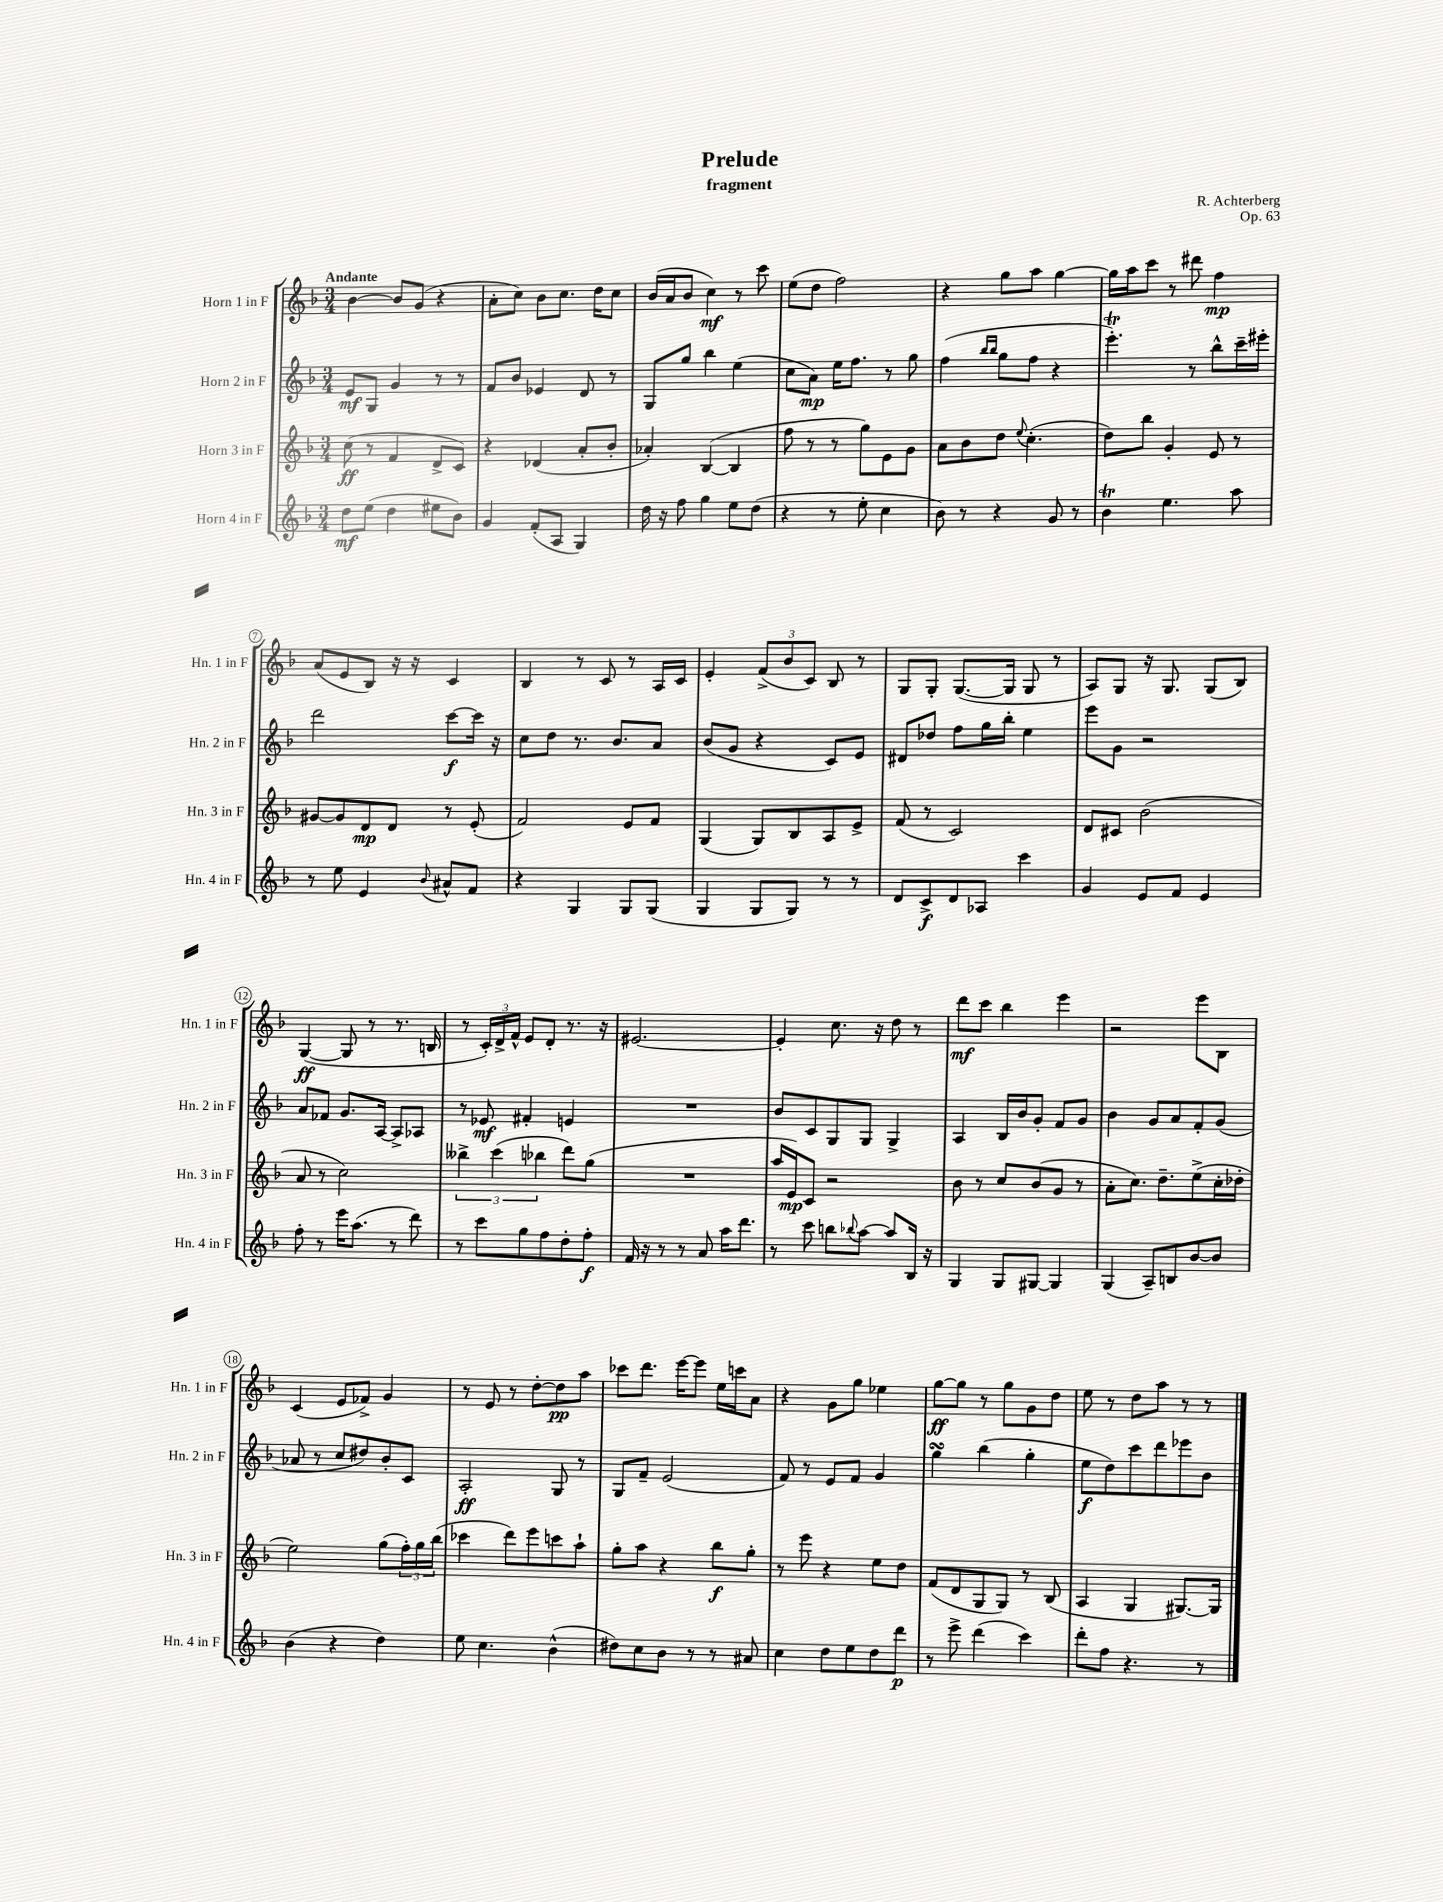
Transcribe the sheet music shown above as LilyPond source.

\header { title = "Prelude" composer = "R. Achterberg" subtitle = "fragment" opus = "Op. 63" }
<<
\new StaffGroup <<
\new Staff = "s0" \with { instrumentName = "Horn 1 in F" shortInstrumentName = "Hn. 1 in F" } {
    \clef treble \key f \major \numericTimeSignature \time 3/4 \tempo "Andante"
    bes'4~ bes'8 g'8( r4 |
    a'8-. c''8) bes'8 c''8. d''16 c''8 |
    bes'16( a'16 bes'8 c''4\mf) r8 c'''8 |
    e''8( d''8 f''2) |
    r4 g''8 a''8 g''4~ |
    g''16 a''16 c'''8 r8 dis'''8 f''4\mp |
    a'8( e'8 bes8) r16 r16 c'4 |
    bes4 r8 c'8 r8 a16 c'16 |
    e'4-. \tuplet 3/2 { f'8->( bes'8 c'8) } bes8 r8 |
    g8 g8-. g8.~( g16 g8 r8 |
    a8) g8 r16 g8. g8( bes8) |
    g4~\ff( g8 r8 r8. b16 |
    r8 \tuplet 3/2 { c'16-.) d'16-> f'16-^ } e'8 d'8-. r8. r16 |
    eis'2.~ |
    eis'4-. c''8. r16 d''8 r8 |
    d'''8\mf c'''8 bes''4 e'''4 |
    r2 e'''8 bes8 |
    c'4( e'8 fes'8->) g'4 |
    r8 e'8 r8 d''8~-. d''8\pp a''8 |
    ces'''8 d'''8. e'''16~ e'''8 e''16 c'''16 a'8 |
    r4 g'8 g''8 ees''4 |
    g''8~\ff g''8 r8 g''8 g'8 d''8 |
    e''8 r8 d''8 a''8 r8 r8 \bar "|." |
}
\new Staff = "s1" \with { instrumentName = "Horn 2 in F" shortInstrumentName = "Hn. 2 in F" } {
    \clef treble \key f \major \numericTimeSignature \time 3/4
    e'8\mf g8 g'4 r8 r8 |
    f'8 bes'8 ees'4 d'8 r8 |
    g8 g''8 bes''4 e''4( |
    c''8 a'8\mp) e''16 f''8. r8 g''8 |
    f''4( \grace { bes''16 bes''16 } g''8 f''8 r4 |
    e'''4.-.\trill) r8 bes''8-^ c'''16-- eis'''16-. |
    d'''2 c'''8~\f c'''16 r16 |
    c''8 d''8 r8. bes'8. a'8 |
    bes'8( g'8 r4 c'8) e'8 |
    dis'8 des''8 f''8 g''16 bes''16-. e''4 |
    e'''8 g'8 r2 |
    a'8 fes'8 g'8. a16~ a8-> aes8 |
    r8 ees'8\mf fis'4-. e'4 |
    R2. |
    bes'8 c'8 g8 g8 g4-> |
    a4 bes16 bes'16 g'8-. f'8 g'8 |
    bes'4 g'8 a'8 f'8-. g'8( |
    aes'8 r8 c''8 dis''8) bes'8-. c'8 |
    a2-.\ff g8 r8 |
    g8 f'8-- e'2( |
    f'8) r8 e'8 f'8 g'4 |
    g''4\turn bes''4( g''4-. |
    e''8\f d''8) c'''8 d'''8 ees'''8 bes'8 \bar "|." |
}
\new Staff = "s2" \with { instrumentName = "Horn 3 in F" shortInstrumentName = "Hn. 3 in F" } {
    \clef treble \key f \major \numericTimeSignature \time 3/4
    c''8\ff( r8 f'4 d'8-> c'8) |
    r4 des'4( a'8-. bes'8-. |
    aes'4-.) bes4~( bes4 |
    f''8 r8 r8 g''8) e'8 g'8 |
    a'8 bes'8 d''8 \appoggiatura { e''8 } c''4.-.( |
    d''8) bes''8 g'4-. e'8 r8 |
    gis'8~ gis'8 d'8\mp d'8 r8 e'8-.( |
    f'2) e'8 f'8 |
    g4( g8) bes8 a8 e'8-> |
    f'8( r8 c'2) |
    d'8 cis'8 bes'2( |
    a'8 r8 c''2) |
    \tuplet 3/2 { beses''4-> c'''4( bes''4 } d'''8) g''8( |
    R2. |
    a''16 e'16\mp) c'8 r2 |
    bes'8 r8 c''8 bes'8( g'8 r8 |
    a'8-. c''8.) d''8.-- e''8->( c''16-. des''16-. |
    e''2) g''8( \tuplet 3/2 { f''16-.) g''16 bes''16( } |
    ces'''4 d'''8) e'''8 c'''8 a''8-! |
    g''8-. a''8 r4 bes''8\f g''8-. |
    r8 e'''8 r4 e''8 d''8 |
    f'8( d'8 g8 g8) r8 bes8( |
    a4 g4 gis8.~) gis16 \bar "|." |
}
\new Staff = "s3" \with { instrumentName = "Horn 4 in F" shortInstrumentName = "Hn. 4 in F" } {
    \clef treble \key f \major \numericTimeSignature \time 3/4
    d''8\mf e''8( d''4 eis''8 bes'8) |
    g'4 f'8-.( a8 g4) |
    d''16 r16 f''8 g''4 e''8 d''8( |
    r4 r8 e''8-. c''4 |
    bes'8) r8 r4 g'8 r8 |
    bes'4\trill e''4. a''8 |
    r8 e''8 e'4 \appoggiatura { bes'8 } ais'8-^ f'8 |
    r4 g4 g8 g8( |
    g4 g8 g8) r8 r8 |
    d'8 c'8->\f d'8 aes8 c'''4 |
    g'4 e'8 f'8 e'4 |
    f''8-. r8 e'''16 a''8.( r8 d'''8) |
    r8 c'''8 g''8 f''8 d''8-. f''8-.\f |
    f'16 r16 r8 r8 a'8 a''16 d'''8. |
    r8 c'''8 b''8 \appoggiatura { bes''8 } a''8~ a''8 bes16 r16 |
    g4 g8 gis8~ gis4 |
    g4( a8--) b8 bes'8~ bes'8 |
    bes'4( r4 d''4) |
    e''8 c''4. bes'4-^( |
    dis''8) c''8 bes'8 r8 r8 ais'8 |
    c''4 d''8 e''8 d''8 d'''8\p |
    r8 e'''8-> d'''4( c'''4) |
    d'''8-. f''8 r4. r8 \bar "|." |
}
>>
>>
\layout { \context { \Score \override BarNumber.stencil = #(make-stencil-circler 0.1 0.3 ly:text-interface::print) } }
